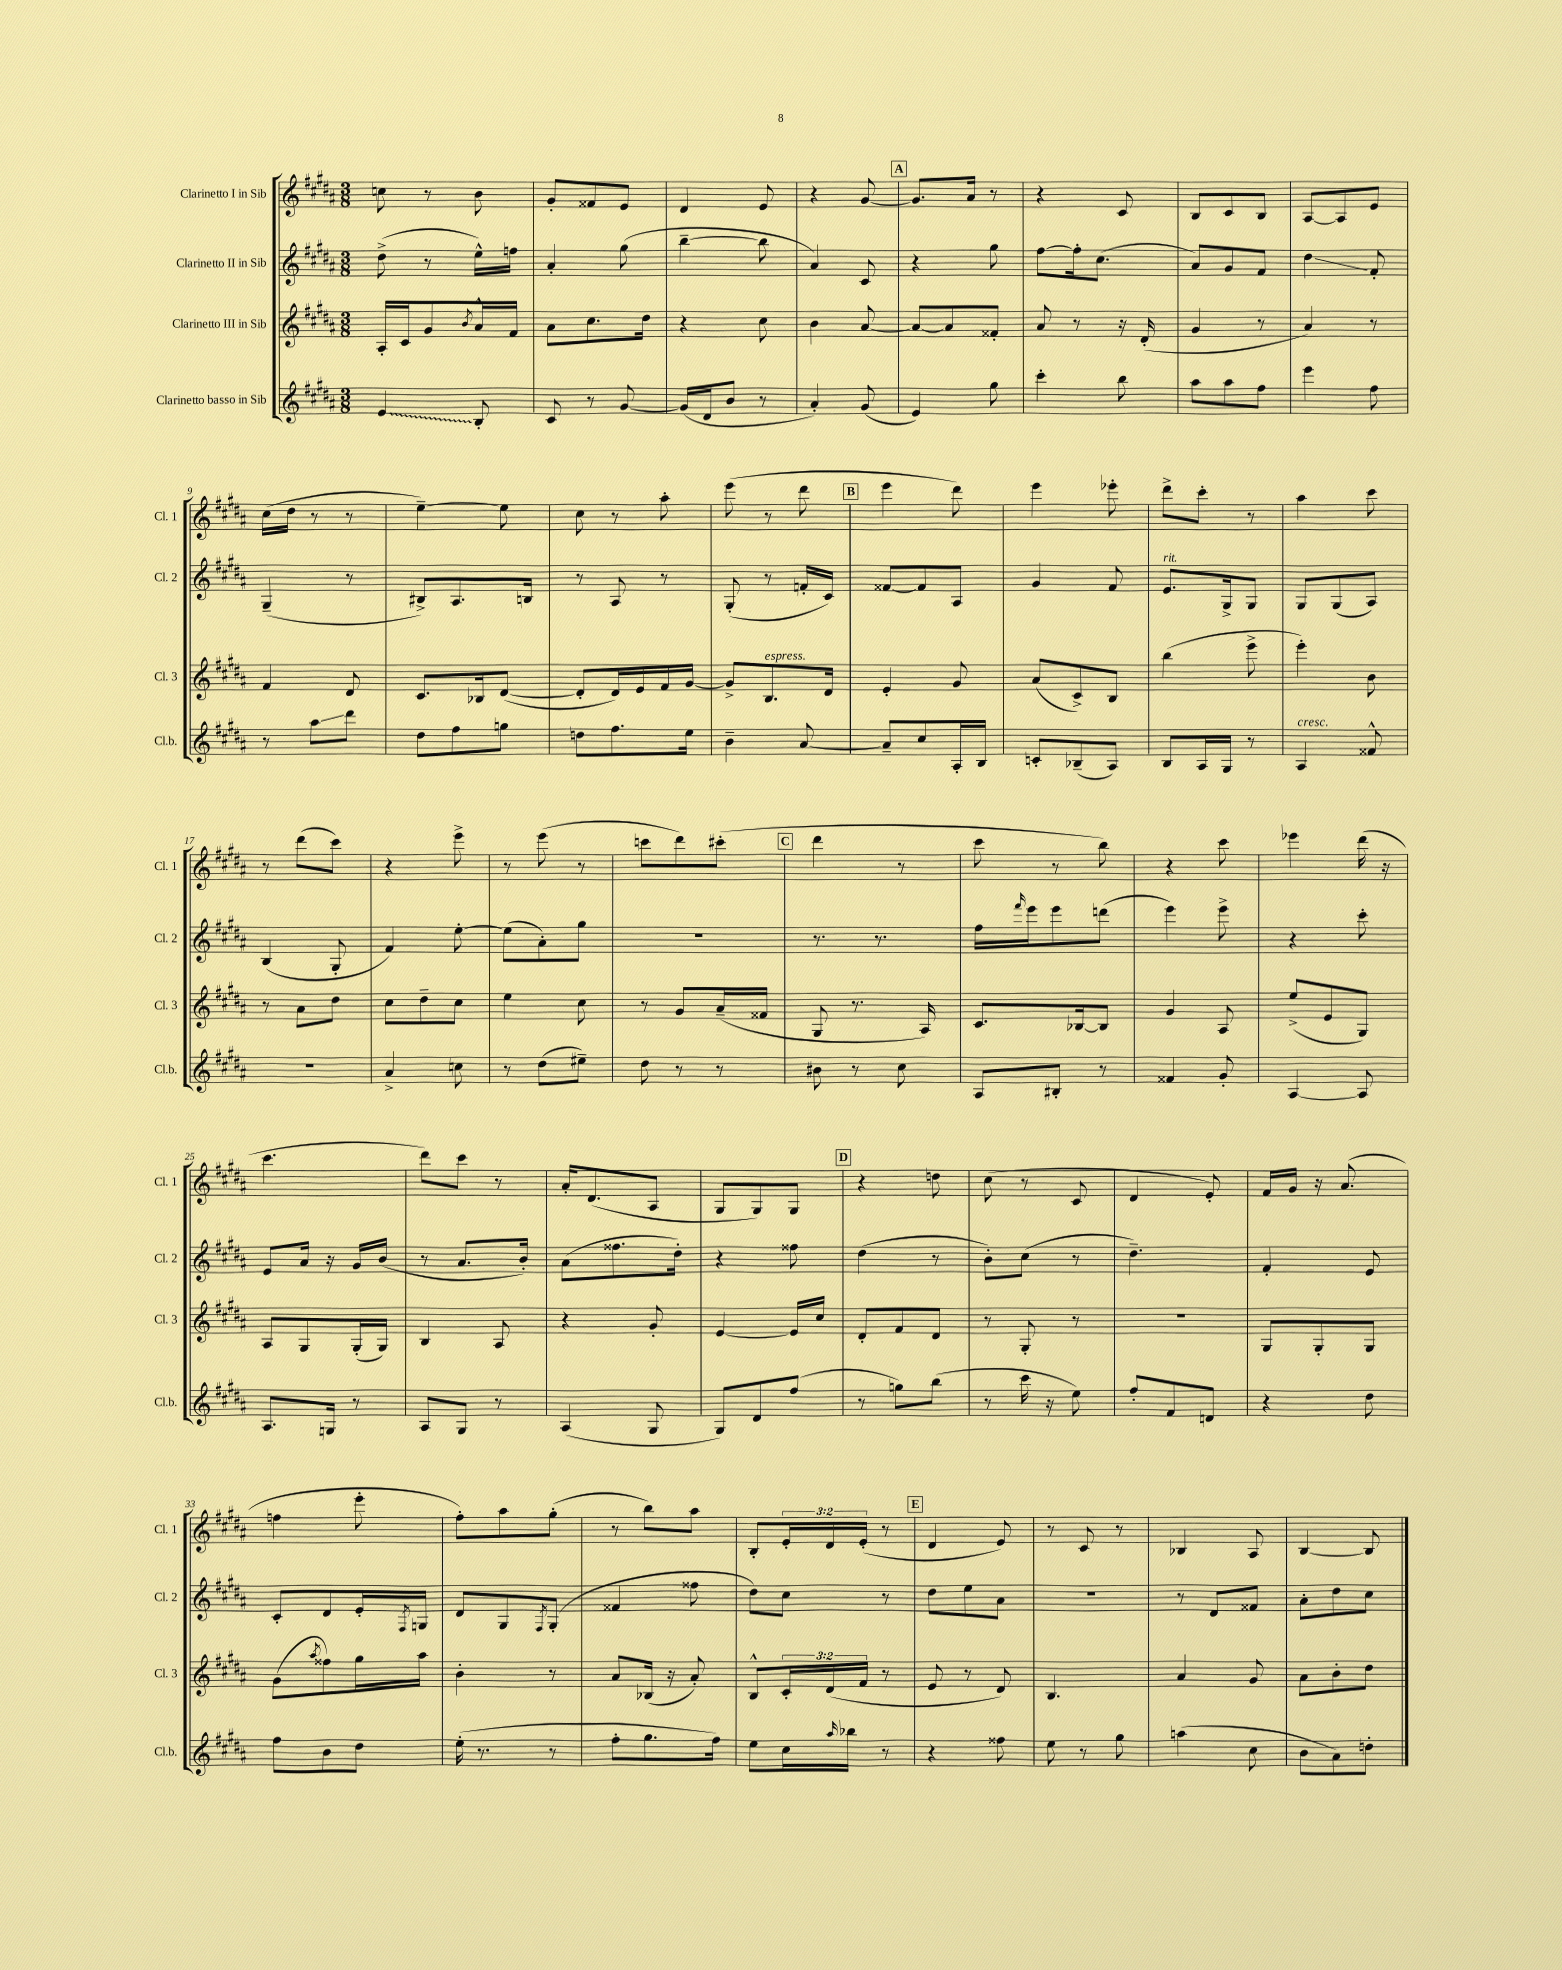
<<
\new StaffGroup <<
\new Staff = "s0" \with { instrumentName = "Clarinetto I in Sib" shortInstrumentName = "Cl. 1" } {
    \clef treble \key b \major \numericTimeSignature \time 3/8 \override Staff.TupletNumber.text = #tuplet-number::calc-fraction-text
    c''8 r8 b'8 |
    gis'8-. fisis'8 e'8 |
    dis'4 e'8 |
    r4 gis'8~ |
    \mark \markup { \box "A" } gis'8. ais'16 r8 |
    r4 cis'8 |
    b8 cis'8 b8 |
    ais8~ ais8 e'8 |
    cis''16( dis''16 r8 r8 |
    e''4~--) e''8 |
    cis''8 r8 ais''8-. |
    e'''8( r8 dis'''8 |
    \mark \markup { \box "B" } e'''4 dis'''8) |
    e'''4 ees'''8-. |
    dis'''8-> cis'''8-. r8 |
    ais''4 cis'''8 |
    r8 dis'''8( cis'''8) |
    r4 e'''8-> |
    r8 e'''8( r8 |
    c'''8 dis'''8) cis'''8-.( |
    \mark \markup { \box "C" } dis'''4 r8 |
    cis'''8 r8 b''8) |
    r4 cis'''8 |
    ees'''4 dis'''16( r16 |
    cis'''4. |
    dis'''8) cis'''8 r8 |
    ais'16-. dis'8.( ais8 |
    gis8 gis8) gis8 |
    \mark \markup { \box "D" } r4 d''8 |
    cis''8( r8 cis'8 |
    dis'4 e'8-.) |
    fis'16 gis'16 r16 ais'8.( |
    f''4 e'''8-. |
    fis''8-.) ais''8 gis''8-.( |
    r8 b''8) ais''8 |
    b8-. \tuplet 3/2 { e'16-. dis'16 e'16-.( } r8 |
    \mark \markup { \box "E" } dis'4 e'8) |
    r8 cis'8 r8 |
    bes4 ais8 |
    b4~ b8 \bar "|." |
}
\new Staff = "s1" \with { instrumentName = "Clarinetto II in Sib" shortInstrumentName = "Cl. 2" } {
    \clef treble \key b \major \numericTimeSignature \time 3/8
    dis''8->( r8 e''16-^) f''16 |
    ais'4-. gis''8( |
    b''4~-- b''8 |
    ais'4) cis'8 |
    \mark \markup { \box "A" } r4 gis''8 |
    fis''8~ fis''16-. cis''8.( |
    ais'8) gis'8 fis'8 |
    dis''4\glissando fis'8-. |
    gis4--( r8 |
    bis8->) ais8. b16 |
    r8 ais8 r8 |
    gis8-.( r8 f'16-. cis'16) |
    \mark \markup { \box "B" } fisis'8~ fisis'8 ais8 |
    gis'4 fis'8 |
    e'8.^\markup { \italic "rit." } gis16-> gis8 |
    gis8 gis8( ais8) |
    b4( gis8-. |
    fis'4) e''8~-. |
    e''8( ais'8-.) gis''8 |
    R4. |
    \mark \markup { \box "C" } r8. r8. |
    fis''16 \grace { fis'''16 } e'''16 e'''8 d'''8( |
    e'''4) e'''8-> |
    r4 cis'''8-. |
    e'8 ais'16 r16 gis'16 b'16( |
    r8 ais'8. b'16-.) |
    ais'8( fisis''8. dis''16-.) |
    r4 fisis''8 |
    \mark \markup { \box "D" } dis''4( r8 |
    b'8-.) cis''8( r8 |
    dis''4.--) |
    fis'4-. e'8 |
    cis'8-. dis'8 e'16-. \acciaccatura { fis8 } g16 |
    dis'8 gis8 \acciaccatura { fis8 } gis8-.( |
    fisis'4 fisis''8 |
    dis''8) cis''8 r8 |
    \mark \markup { \box "E" } dis''8 e''8 ais'8 |
    R4. |
    r8 dis'8 fisis'8 |
    ais'8-. dis''8 cis''8 \bar "|." |
}
\new Staff = "s2" \with { instrumentName = "Clarinetto III in Sib" shortInstrumentName = "Cl. 3" } {
    \clef treble \key b \major \numericTimeSignature \time 3/8 \override Staff.TupletNumber.text = #tuplet-number::calc-fraction-text
    ais16-. cis'16 gis'8 \acciaccatura { b'8 } ais'16-^ fis'16 |
    ais'8 cis''8. dis''16 |
    r4 cis''8 |
    b'4 ais'8~ |
    \mark \markup { \box "A" } ais'8~ ais'8 fisis'8-. |
    ais'8 r8 r16 dis'16-.( |
    gis'4 r8 |
    ais'4) r8 |
    fis'4 dis'8 |
    cis'8. bes16 dis'8~( |
    dis'8-. dis'16) e'16 fis'16 gis'16~ |
    gis'8-> b8.^\markup { \italic "espress." } dis'16 |
    \mark \markup { \box "B" } e'4-. gis'8 |
    ais'8( cis'8->) b8 |
    b''4( e'''8-> |
    e'''4-.) b'8 |
    r8 ais'8 dis''8 |
    cis''8 dis''8-- cis''8 |
    e''4 cis''8 |
    r8 gis'8 ais'16--( fisis'16 |
    \mark \markup { \box "C" } gis8 r8. ais16) |
    cis'8. bes16~ bes8 |
    gis'4 ais8 |
    e''8->( e'8 gis8) |
    ais8 gis8 gis16-.( gis16) |
    b4 ais8 |
    r4 gis'8-. |
    e'4~ e'16 cis''16 |
    \mark \markup { \box "D" } dis'8-. fis'8 dis'8 |
    r8 gis8-. r8 |
    R4. |
    gis8 gis8-. gis8 |
    gis'8( \acciaccatura { ais''8 } fisis''8) gis''16 ais''16 |
    b'4-. r8 |
    ais'8 bes16( r16 ais'8-.) |
    b8-^ \tuplet 3/2 { cis'16-. dis'16( fis'16 } r8 |
    \mark \markup { \box "E" } e'8 r8 dis'8) |
    b4. |
    ais'4 gis'8 |
    ais'8 b'8-. dis''8 \bar "|." |
}
\new Staff = "s3" \with { instrumentName = "Clarinetto basso in Sib" shortInstrumentName = "Cl.b." } {
    \clef treble \key b \major \numericTimeSignature \time 3/8
    \once \override Glissando.style = #'zigzag e'4\glissando b8-. |
    cis'8 r8 gis'8~ |
    gis'16( dis'16 b'8 r8 |
    ais'4-.) gis'8( |
    \mark \markup { \box "A" } e'4) gis''8 |
    cis'''4-. b''8 |
    ais''8 ais''8 fis''8 |
    e'''4 fis''8 |
    r8 ais''8\glissando dis'''8 |
    dis''8 fis''8 g''8 |
    d''8 fis''8. e''16 |
    b'4-- ais'8~ |
    \mark \markup { \box "B" } ais'8-- cis''8 ais16-. b16 |
    c'8-. bes8--( ais8) |
    b8 ais16 gis16 r8 |
    ais4^\markup { \italic "cresc." } fisis'8-^ |
    R4. |
    ais'4-> c''8 |
    r8 dis''8( eis''8--) |
    dis''8 r8 r8 |
    \mark \markup { \box "C" } bis'8 r8 cis''8 |
    ais8 bis8-. r8 |
    fisis'4 gis'8-. |
    ais4~ ais8 |
    ais8. g16 r8 |
    ais8 gis8 r8 |
    ais4( gis8 |
    gis8) dis'8 fis''8( |
    \mark \markup { \box "D" } r8 g''8) b''8( |
    r8 cis'''16 r16 e''8) |
    fis''8-. fis'8 d'8 |
    r4 dis''8 |
    fis''8 b'8 dis''8 |
    e''16-.( r8. r8 |
    fis''8-. gis''8. fis''16) |
    e''8 cis''16 \grace { ais''16 } bes''16 r8 |
    \mark \markup { \box "E" } r4 fisis''8 |
    e''8 r8 gis''8 |
    a''4( cis''8 |
    b'8 ais'8) d''8-. \bar "|." |
}
>>
>>
